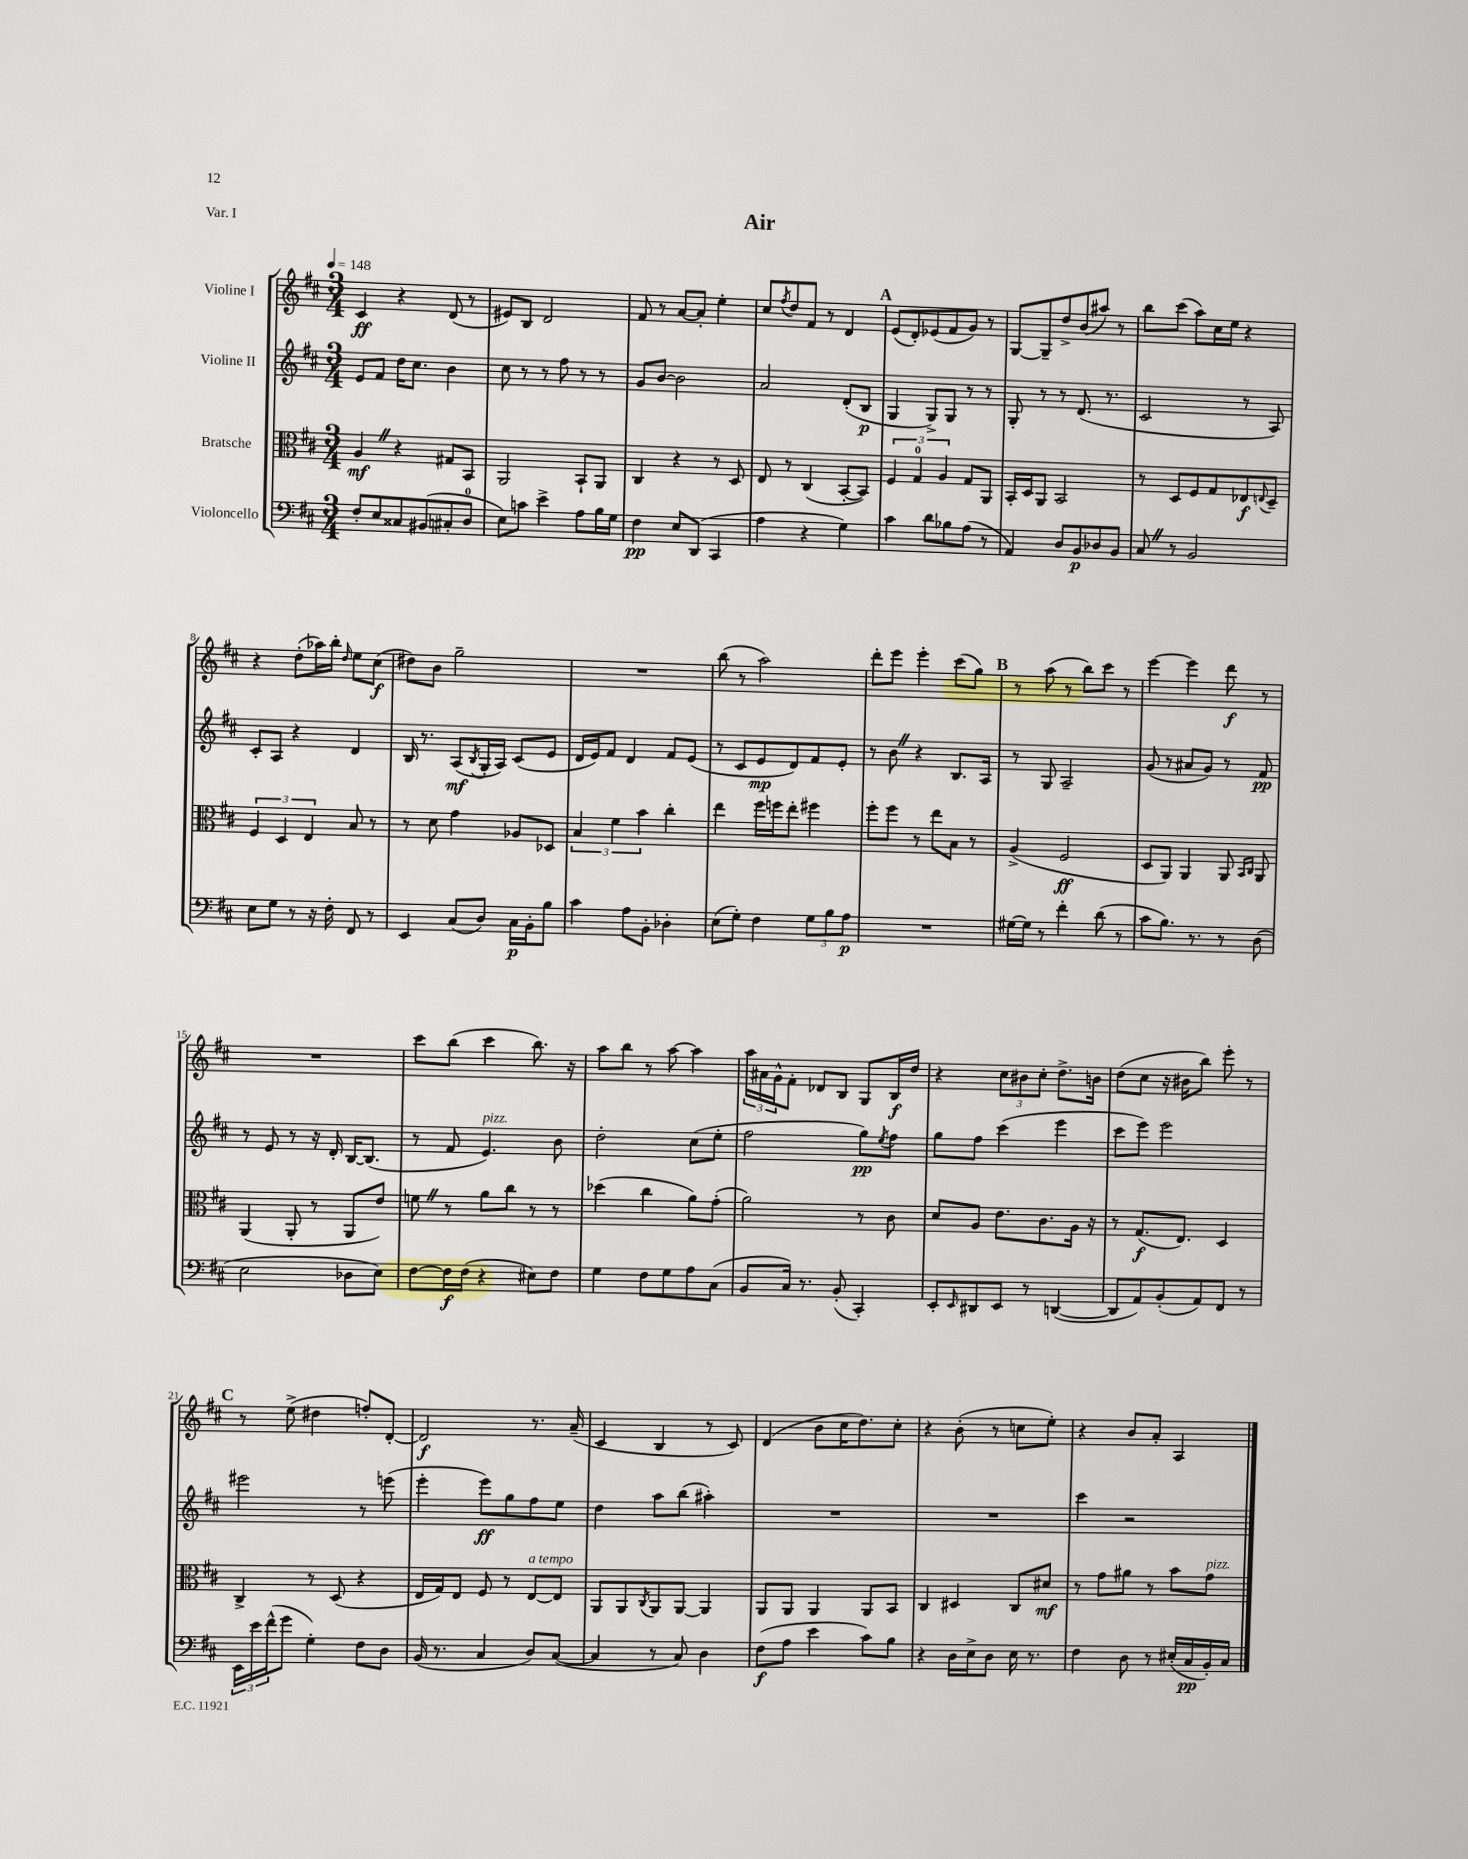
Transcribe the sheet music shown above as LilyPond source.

\header { title = "Air" piece = "Var. I" }
<<
\new StaffGroup <<
\new Staff = "s0" \with { instrumentName = "Violine I" } {
    \clef treble \key d \major \numericTimeSignature \time 3/4 \tempo 4 = 148
    cis'4\ff r4 d'8( r8 |
    eis'8) b8 d'2 |
    fis'8 r8 a'8~ a'8-. e''4-. |
    cis''8 \acciaccatura { fis''8 } d''8 fis'8 r8 d'4 |
    \mark \markup { \bold "A" } e'8( d'8-.) ees'8( fis'8 g'8) r8 |
    g8~ g8-- d''8-> b'8( ais''8) r8 |
    b''8 cis'''8( a''8) cis''16 e''16 r4 |
    r4 d''8-.( aes''16) b''16-. \grace { d''16 } e''8 cis''8\f( |
    dis''8) b'8 g''2-- |
    R2. |
    b''8( r8 a''2) |
    d'''8-. e'''8 e'''4-. cis'''8( g''8) |
    \mark \markup { \bold "B" } r8 a''8( r8 b''8) cis'''8 r8 |
    e'''4~ e'''4 d'''8\f r8 |
    R2. |
    cis'''8 b''8( cis'''4 b''8.) r16 |
    a''8 b''8 r8 a''8~ a''4 |
    \tuplet 3/2 { a''16 ais'16 g'16-^ } fis'8-. des'8 b8 g8 b16\f d''16 |
    r4 \tuplet 3/2 { cis''8 bis'8 cis''8-. } d''8.-> b'16 |
    d''8( cis''8 r16 bis'16 b''8) e'''8-. r8 |
    \mark \markup { \bold "C" } r8 e''8->( dis''4 f''8-.) d'8~-. |
    d'2\f r8. a'16--( |
    cis'4 b4 r8 cis'8) |
    d'4( b'8 cis''16 d''8.) cis''8-. |
    r4 b'8-.( r8 c''8 e''8-.) |
    r4 b'8 a'8-. a4 \bar "|." |
}
\new Staff = "s1" \with { instrumentName = "Violine II" } {
    \clef treble \key d \major \numericTimeSignature \time 3/4
    e'8 fis'8 d''16 cis''8. b'4 |
    cis''8 r8 r8 fis''8 r8 r8 |
    g'8 b'8~ b'2 |
    a'2 d'8-.( b8\p |
    \mark \markup { \bold "A" } g4 g8->) g8 r8 r8 |
    g8-. r8 r8 d'8.( r8. |
    cis'2 r8 a8) |
    cis'8-. a8 r4 d'4 |
    b16 r8. a8\mf( \acciaccatura { b8 } g16-. a16) cis'8( e'8 |
    d'16 e'16) fis'8 d'4 fis'8 e'8( |
    r8 cis'8 e'8\mp d'8) fis'8 e'8-. |
    r8 b'8 \once \override BreathingSign.text = \markup { \musicglyph "scripts.caesura.straight" } \breathe r4 b8. a16 |
    \mark \markup { \bold "B" } r8 g8 a2-- |
    g'8( r8 ais'8 g'8) r8 fis'8\pp |
    r8 e'8 r8 r16 d'16-. b16~ b8.( |
    r8 fis'8 e'4.^\markup { \italic "pizz." }) b'8 |
    d''2-. cis''8( e''8-. |
    fis''2 g''8\pp) \acciaccatura { e''8 } fis''8 |
    g''8 fis''8 cis'''4( e'''4 |
    cis'''8 e'''8) e'''2 |
    \mark \markup { \bold "C" } eis'''2 r8 e'''8( |
    e'''4-. e'''8\ff) g''8 fis''8 e''8 |
    d''4 a''8 b''8( ais''4-.) |
    R2. |
    R2. |
    cis'''4 r2 \bar "|." |
}
\new Staff = "s2" \with { instrumentName = "Bratsche" } {
    \clef alto \key d \major \numericTimeSignature \time 3/4
    a4\mf \once \override BreathingSign.text = \markup { \musicglyph "scripts.caesura.straight" } \breathe r4 gis8 b,8 |
    a,2 b,8-! a,8 |
    cis4 r4 r8 d8 |
    e8 r8 cis4( b,8~-. b,8) |
    \mark \markup { \bold "A" } \tuplet 3/2 { fis4 g4-0 a4 } g8 a,8 |
    b,16-. d16 a,8 b,2 |
    r8 d8 fis8 g8 ees8\f \appoggiatura { e8 } d8-- |
    \tuplet 3/2 { fis4 d4 e4 } b8 r8 |
    r8 d'8 g'4 aes8 des8 |
    \tuplet 3/2 { b4 fis'4 b'4 } cis''4-. |
    e''4 fis''16 f''16 e''8-. fis''4 |
    fis''8-. fis''8 r8 e''8 b8 r8 |
    \mark \markup { \bold "B" } a4->( fis2\ff |
    d8 a,8) a,4 a,8 \grace { b,16 cis16 } a,8 |
    a,4( a,8-. r8 a,8 e'8) |
    f'8 \once \override BreathingSign.text = \markup { \musicglyph "scripts.caesura.straight" } \breathe r8 a'8 cis''8 r8 r8 |
    des''4( cis''4 a'8) g'8-.( |
    a'2) r8 cis'8 |
    d'8 a8 e'8. cis'8. a16 r16 |
    r8 g8.\f( e8.) d4 |
    \mark \markup { \bold "C" } cis4-> r8 d8( r4 |
    e16 g16) e8 fis8 r8 e8~^\markup { \italic "a tempo" } e8 |
    a,8 a,8 \acciaccatura { cis8 } a,8 a,8~ a,4 |
    a,8 a,8 a,4 a,8 b,8 |
    cis4 dis4 cis8 dis'8\mf |
    r8 g'8 ais'8 r8 b'8 g'8^\markup { \italic "pizz." } \bar "|." |
}
\new Staff = "s3" \with { instrumentName = "Violoncello" } {
    \clef bass \key d \major \numericTimeSignature \time 3/4
    fis8-. e8 cisis8 bis,8( cis8-. d8-0 |
    e8) c'8 e'4-> a8 b16 g16 |
    fis4\pp e8 d,8( cis,4 |
    a4 r4 g4) |
    \mark \markup { \bold "A" } cis'4 d'8 bes8 a8( r8 |
    a,4) d8 b,8\p des8 b,8 |
    cis8 \once \override BreathingSign.text = \markup { \musicglyph "scripts.caesura.straight" } \breathe r8 b,2 |
    e8 g8 r8 r16 fis16-. fis,8 r8 |
    e,4 cis8( d8) cis16\p b,16-. b8 |
    cis'4 a8 b,8-. des4-. |
    e8( g8-.) fis4 \tuplet 3/2 { g8 b8 a8\p } |
    R2. |
    \mark \markup { \bold "B" } gis16~ gis16 r8 fis'4-. d'8( r8 |
    cis'8 b8.) r8. r8 d8( |
    e2 des8 e8) |
    fis8~ fis16\f fis16( r4 eis8) fis8 |
    g4 fis8 g8 a8 cis8( |
    b,8 cis16) r8. b,8-.( cis,4-.) |
    e,8-. \grace { e,16 } dis,8 e,8 r8 d,4~( |
    d,8 a,8) b,8-.( a,8) fis,8 r8 |
    \mark \markup { \bold "C" } \tuplet 3/2 { e,16 e'16 fis'16-^( } g'8 g4-.) fis8 d8 |
    b,16( r8. cis4 d8) cis8~( |
    cis4 r8 cis8) d4 |
    fis8\f( a8 e'4 cis'8) b8 |
    r4 d16 e16-> d8 e16 r8. |
    fis4 d8 r8 eis16-.( cis16\pp b,16-.) cis16 \bar "|." |
}
>>
>>
